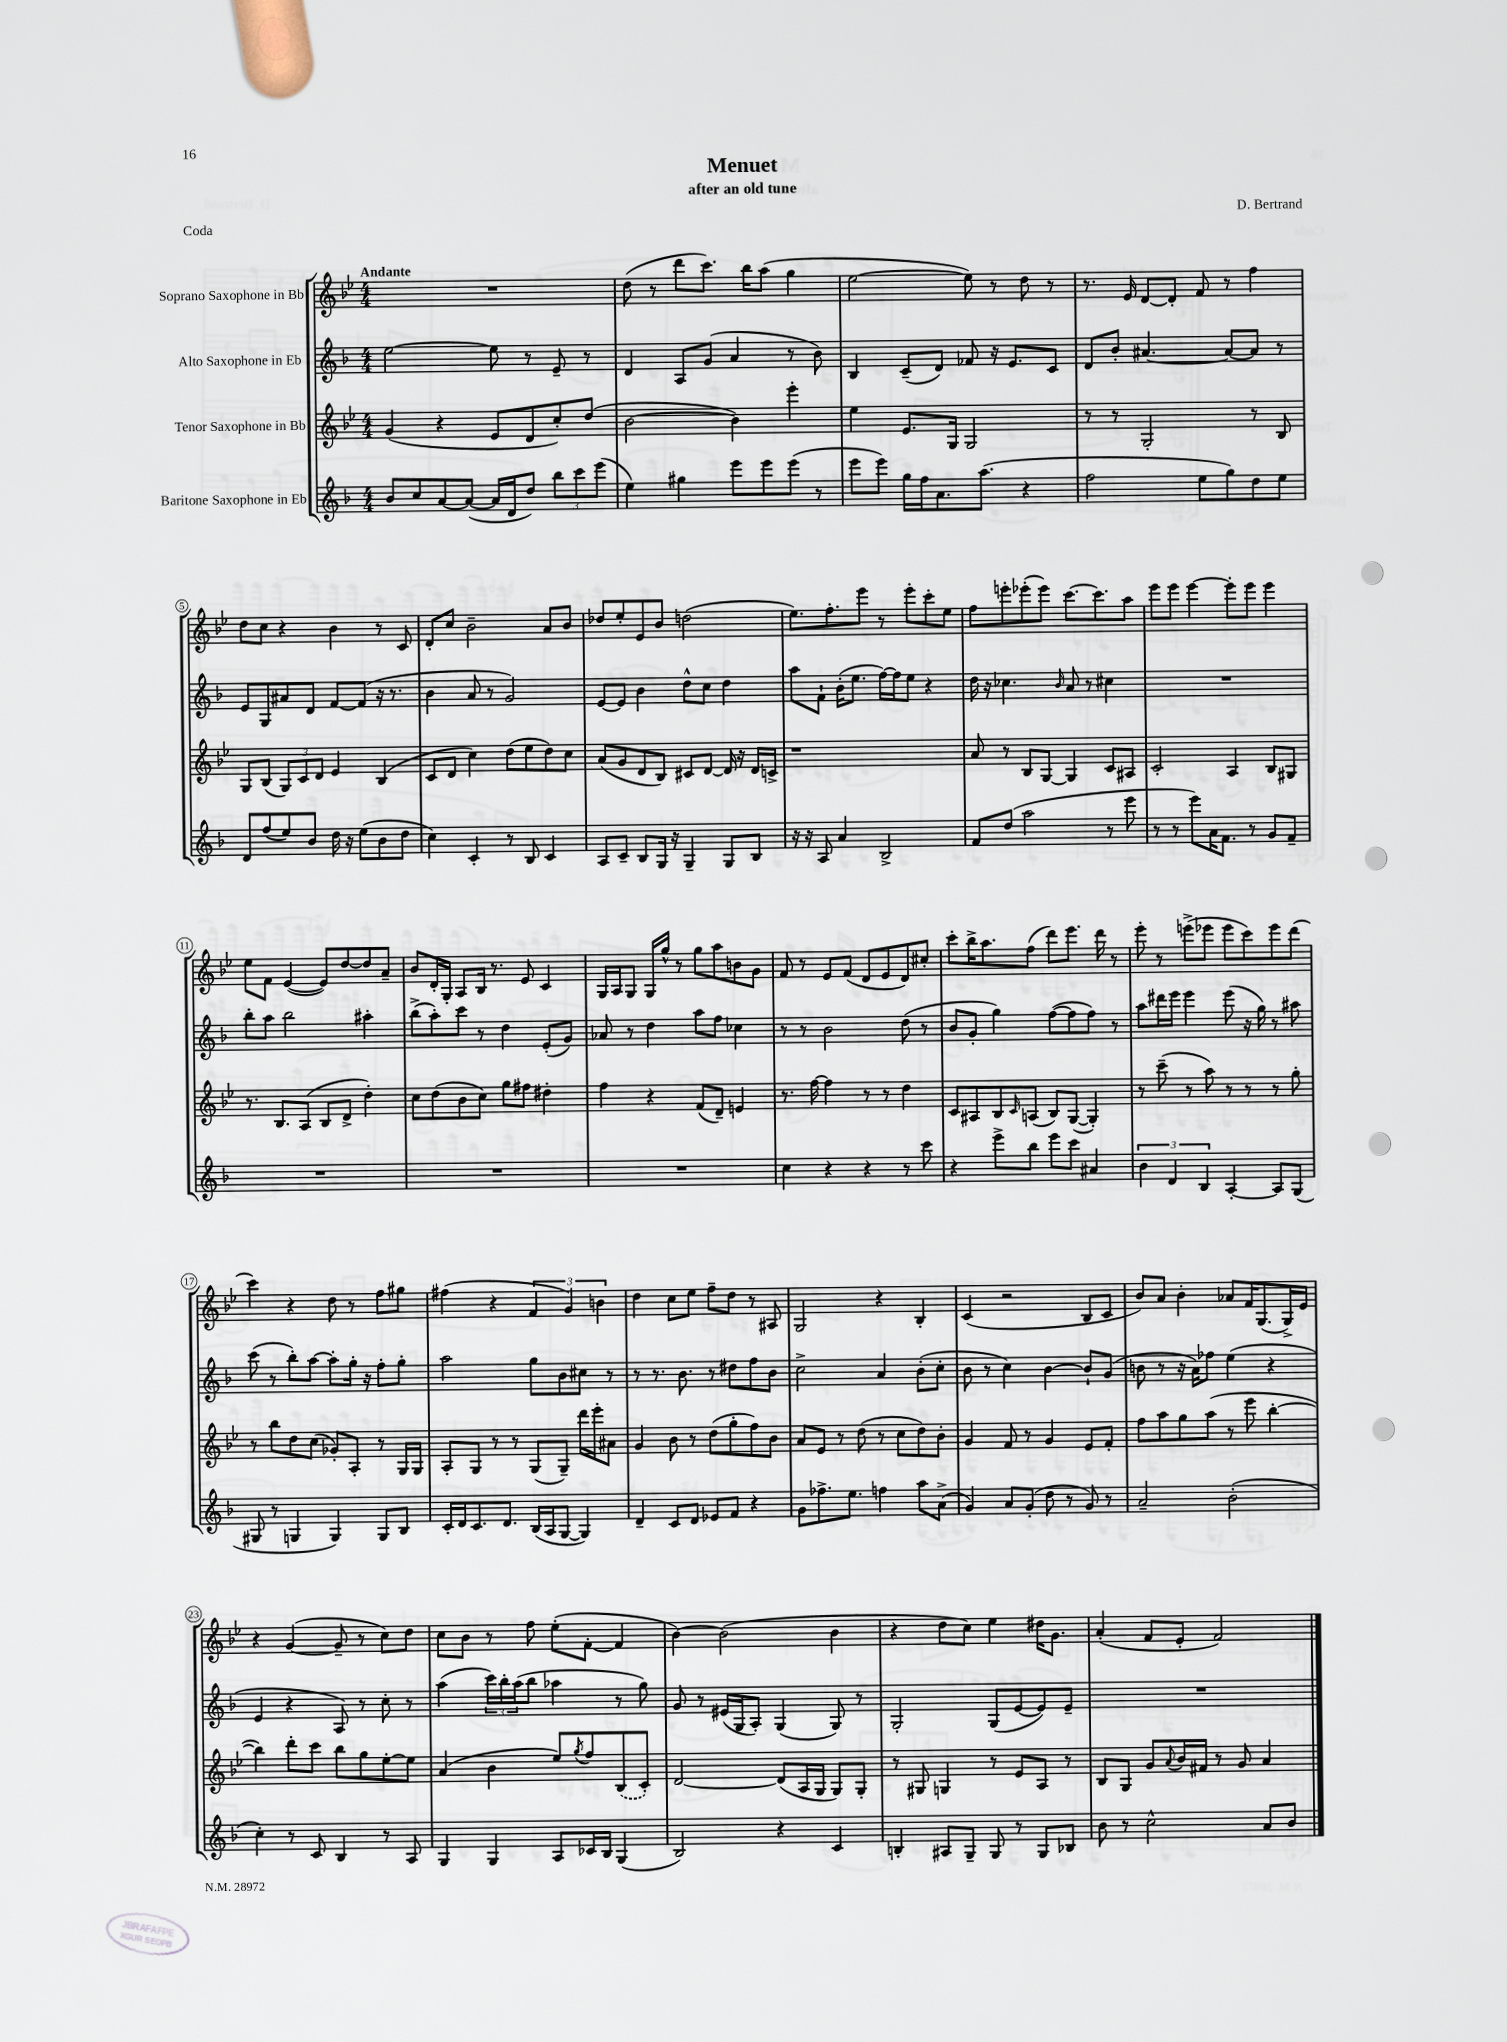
\header { title = "Menuet" composer = "D. Bertrand" subtitle = "after an old tune" piece = "Coda" }
<<
\new StaffGroup <<
\new Staff = "s0" \with { instrumentName = "Soprano Saxophone in Bb" } {
    \clef treble \key bes \major \numericTimeSignature \time 4/4 \tempo "Andante"
    R1 |
    d''8( r8 d'''8 c'''8.) bes''16 a''8( g''4 |
    ees''2~ ees''8) r8 d''8 r8 |
    r8. ees'16 d'8~ d'8-. f'8 r8 f''4 |
    d''8 c''8 r4 bes'4 r8 c'8 |
    d'8-. c''8 bes'2-- a'8 bes'8 |
    des''8 ees''8-. ees'8 bes'8 d''2( |
    ees''8.) f''8.-. ees'''8 r8 ees'''8-. c'''8-. ees''8 |
    f''8 e'''8-. ees'''8-.( ees'''8) c'''8.~ c'''8. a''8 |
    ees'''8 ees'''8 ees'''4~ ees'''8-. ees'''8 ees'''4 |
    ees''8 f'8 ees'4~( ees'8) d''8~ d''8 a'8-- |
    bes'8 d'16-. g16-. a8 bes16 r8. ees'8 c'4 |
    g16 a16 g8 g16 g''16-^ r8 g''8 a''8 b'8 g'8 |
    f'8 r8 ees'8 f'8( d'8 ees'8 d'8) cis''8-. |
    c'''8-. bes''16-> a''8. f''8( d'''8) ees'''8. d'''16 r8 |
    ees'''8-. r8 e'''8->( ees'''8 ees'''8 c'''8) ees'''8 d'''8( |
    c'''4) r4 d''8 r8 f''8 gis''8 |
    fis''4( r4 \tuplet 3/2 { f'4 g'4) b'4 } |
    d''4 c''8 ees''8 f''8-- d''8 r8 ais8 |
    g2 r4 bes4-. |
    c'4( r2 bes8 c'8 |
    bes'8) a'8 bes'4-. aes'8 f'16 g8.( g16->) ees'16 |
    r4 g'4~( g'8-- r8 c''8) d''8 |
    c''8 bes'8 r8 f''8 ees''8-.( f'8~-. f'4 |
    bes'4~) bes'2( bes'4 |
    r4 d''8 c''8) ees''4 dis''16 g'8. |
    a'4-.( f'8 ees'8-. f'2) \bar "|." |
}
\new Staff = "s1" \with { instrumentName = "Alto Saxophone in Eb" } {
    \clef treble \key f \major \numericTimeSignature \time 4/4
    e''2~ e''8 r8 e'8-- r8 |
    d'4 a8 g'8( a'4 r8 bes'8) |
    bes4 c'8--( d'8) fes'8 r16 e'8. c'8 |
    d'8 bes'8-. ais'4.~ ais'8~ ais'8 r8 |
    e'8 g8 ais'8 d'8 f'8~ f'8( r16 r8. |
    bes'4 a'8 r8 g'2) |
    e'8~ e'8 bes'4 d''8-^ c''8 d''4 |
    a''8 f'8-! bes'16-.( e''8. f''16~) f''16 e''8 r4 |
    d''16 r16 ces''4. \grace { bes'16 } a'8 r8 cis''4 |
    R1 |
    bes''8-. a''8 bes''2 ais''4-. |
    bes''8->( a''8-.) c'''8 r8 d''4 e'8-.( g'8) |
    aes'8 r8 d''4 a''8 f''8 ces''4 |
    r8 r8 bes'2 d''8( r8 |
    bes'8 g'8-. g''4) f''8~( f''8 f''8) r8 |
    a''8 dis'''16 e'''16 e'''4 e'''8( r16 g''16) r8 ais''8 |
    c'''8( r8 bes''8-.) a''8~ a''8-. g''16-. r16 f''8-. g''8-. |
    a''2 g''8 bes'8 cis''8 r8 |
    r8 r8. bes'8. r8 dis''8 f''8 bes'8 |
    c''2-> a'4 bes'8-.( c''8-. |
    bes'8 r8 c''4) bes'4~ bes'8-! g'8( |
    b'8 r8 r16 a'16) fes''8 e''4( r4 |
    e'4 r4 a8) r8 c''8-. r8 |
    a''4( \tuplet 3/2 { c'''16) bes''16-. a''16( } bes''8 aes''4 r8 g''8) |
    g'8 r8 eis'16( g16 a8-.) g4( g8) r8 |
    g2-. g8( e'8~ e'8) e'8-- |
    R1 \bar "|." |
}
\new Staff = "s2" \with { instrumentName = "Tenor Saxophone in Bb" } {
    \clef treble \key bes \major \numericTimeSignature \time 4/4
    g'4( r4 ees'8 d'8 c''8-.) d''8( |
    bes'2~ bes'4) ees'''4-. |
    ees''4 ees'8. g16 g2 |
    r8 r8 g2-. r8 bes8 |
    g8 bes8( \tuplet 3/2 { g8) c'8 d'8 } ees'4 bes4( |
    c'8 d'8 c''4) d''8( ees''8 d''8) c''8 |
    a'8( g'8 d'8 bes8) cis'8 d'8~ d'16 r16 d'16 c'16-> |
    r1 |
    a'8 r8 bes8 g8~ g4 c'8 ais8 |
    c'2-. a4 bes8 gis8 |
    r8. bes8. a8( bes8 d'8-> d''4-.) |
    c''8 d''8( bes'8 c''8) g''8 fis''8 dis''4-. |
    f''4 r4 f'8( d'8--) e'4 |
    r8. f''16~ f''4 r8 r8 d''4 |
    c'8 ais8 bes8 \grace { c'16 } a8( bes8) g8~( g4-.) |
    r8 c'''8--( r8 a''8) r8 r8 r8 g''8-. |
    r8 bes''8 d''8 c''8( ges'8-.) a8-. r8 g16 g16 |
    a8-. g8 r8 r8 g8( g8--) d'''16 ees'''16-. ais'8 |
    g'4 bes'8 r8 d''8( g''8-. f''8) bes'8 |
    a'8 ees'8 r8 d''8( r8 c''8 d''8) bes'8-. |
    g'4 f'8 r8 g'4 ees'8 f'8-. |
    f''8 a''8 g''8 a''8( r8 ees'''8 bes''4~-. |
    bes''4) d'''8-. c'''8 bes''8 g''8 ees''8~-. ees''8 |
    a'4( bes'4 ees''8) \acciaccatura { g''8 } f''8 \once \slurDashed bes8( c'8-.) |
    d'2~ d'8( a16 g16 g8) g8-. |
    r8 gis8 g4 r8 ees'8 a8 r8 |
    bes8 g8 g'8 \appoggiatura { a'8 } bes'16 fis'16 r8 g'8 a'4 \bar "|." |
}
\new Staff = "s3" \with { instrumentName = "Baritone Saxophone in Eb" } {
    \clef treble \key f \major \numericTimeSignature \time 4/4
    bes'8 c''8 a'8~ a'8~( a'16 d'16 d''8) \tuplet 3/2 { bes''8 c'''8 e'''8( } |
    e''4) gis''4 e'''8 e'''8 e'''8( r8 |
    e'''8 e'''8) g''16 f''16 a'8. a''8.( r4 |
    f''2 e''8 g''8) d''8 e''8 |
    d'8 f''8( e''8) bes'8 d''16 r16 e''8( bes'8 d''8 |
    c''4) c'4-. r8 bes8 c'4 |
    a8 c'8-- bes8 g16 r16 g4-- g8 bes8 |
    r16 r16 a8 a'4 bes2-> |
    f'8 d''8( a''2 r8 e'''8 |
    r8 r8 e'''8) a'16 f'8. r8 g'8 f'8-- |
    R1 |
    R1 |
    R1 |
    c''4 r4 r4 r8 c'''8 |
    r4 e'''8-> bes''8 e'''8 c'''8 ais'4 |
    \tuplet 3/2 { bes'4 d'4 bes4 } a4~-. a8 g8( |
    gis8 r8 g4 g4) g8 bes8 |
    c'16-. d'16 c'8. d'8. bes16( a16 g8~ g4) |
    d'4-- c'8 d'8 ees'8 f'8 r4 |
    g'8 fes''8.-> e''8. f''4 a''8 a'8->( |
    g'4) a'8 g'8-.( d''8 r8 g'8) r8 |
    a'2-- bes'2-.( |
    c''4-.) r8 c'8 bes4 r8 a8 |
    g4 g4 a8 ces'16 bes16 g4( |
    bes2) r4 c'4 |
    b4-. ais8 g8-- g8 r8 g8 bes8 |
    bes'8 r8 c''2-^ a'8 bes'8 \bar "|." |
}
>>
>>
\layout { \context { \Score \override BarNumber.stencil = #(make-stencil-circler 0.1 0.3 ly:text-interface::print) } }
